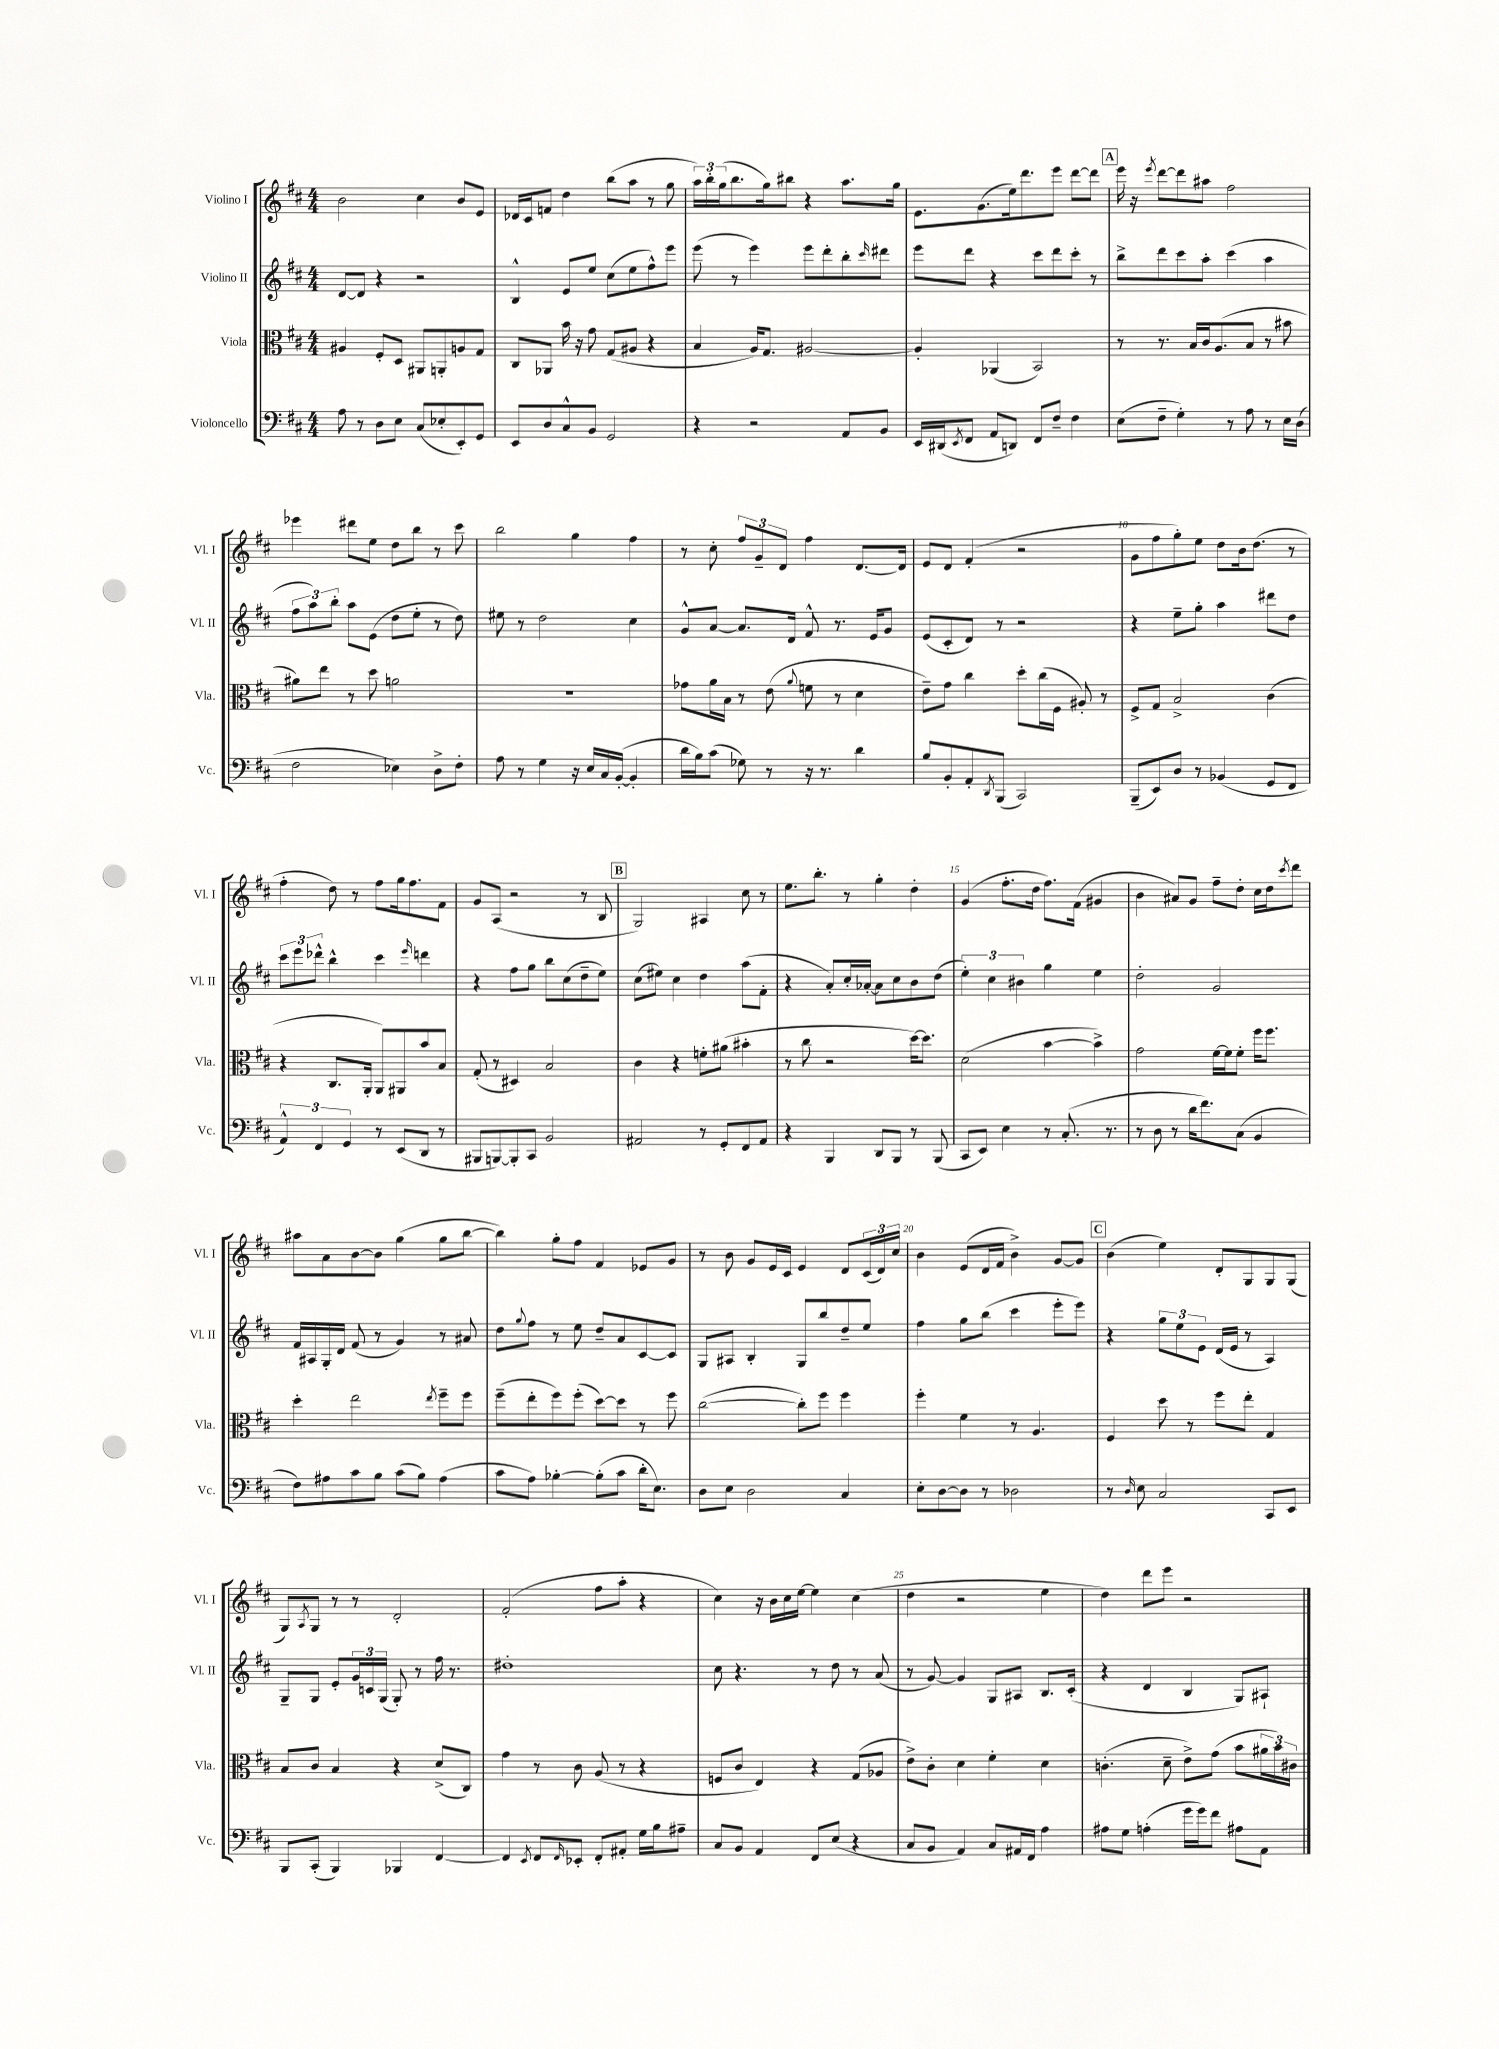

**kern	**kern	**kern	**kern
*part4	*part3	*part2	*part1
*staff4	*staff3	*staff2	*staff1
*I"Violoncello	*I"Viola	*I"Violino II	*I"Violino I
*I'Vc.	*I'Vla.	*I'Vl. II	*I'Vl. I
*clefF4	*clefC3	*clefG2	*clefG2
*k[f#c#]	*k[f#c#]	*k[f#c#]	*k[f#c#]
*M4/4	*M4/4	*M4/4	*M4/4
=1	=1	=1	=1
8A\	4A#X/	[8d/L	2b\
8r	.	8d/J]	.
8D\L	8F#'/L	4r	.
8E\J	8D/J	.	.
(8C#/L	8AA#X/L	2r	4cc#\
8E-X'/	8AAn'/	.	.
8EE'/)	8An/	.	8b/L
8GG/J	8G/J	.	8e/J
=2	=2	=2	=2
8EE/L	8C#/L	4B^^/	16d-X/LL
.	.	.	16c#/J
8D/	8AA-X/J	.	8fn/J
8C#^^/	16b\	8e/L	4dd\
.	16r	.	.
8BB/J	8g\	8ee/J	.
2GG/	(8G/L	(8cc#\L	(8bb\L
.	8A#X/J	8ee\	8aa\J
.	4r	8ff#^^\)	8r
.	.	8eee\J	8gg\
=3	=3	=3	=3
4r	4B/	(8eee\	24aa\LL)
.	.	.	24bb'\
.	.	.	(24gg\J
.	.	8r	8.bb\
2r	16A/KL)	4eee\)	.
.	8.G/J	.	16gg\k)
.	.	.	8bb#X\J
.	[2A#X/	8eee\L	4r
.	.	8ddd'\	.
8AA/L	.	8bb'\	8.aa\L
.	.	16qqccc#/	.
8BB/J	.	8ddd#X\J	.
.	.	.	16gg\Jk
=4	=4	=4	=4
16EE/LL	4A#'/]	8eee\L	8.e\L
(16DD#X/J	.	.	.
8qEE/	.	.	.
8FF#/J	.	8ddd\J	.
.	.	.	(8.g\
8AA/L	(4AA-X/	4r	.
8DDn/J)	.	.	16ee\k)
.	.	.	8.ddd\
8FF#/L	2BB/)	8ccc#\L	.
8F#~/J	.	8ddd\	8eee\J
4F#\	.	8ccc#'\J	[8ddd\L
.	.	8r	8ddd\J]
!!LO:REH:place=s1:t=A
=5	=5	=5	=5
(8E\L	8r	8bb^\L	16eee\
.	.	.	16r
.	.	.	8qeee/
8F#~\J	8.r	8ddd\	[8ddd\L
4G'\)	.	8ccc#\	8ddd\]
.	16B/LL	.	.
.	16c#/J	8aa'\J	8aa#X\J
.	(8.A/	.	.
8r	.	(4ccc#\	2ff#\
8A\	8B/J	.	.
8r	8r	4aa\	.
16E\LL	8b#X\	.	.
(16D\JJ	.	.	.
!!LO:LB:g=z
=6	=6	=6	=6
2F#\	8a#X\L)	12ff#\L	4eee-X\
.	.	12aa\)	.
.	8ee\J	.	.
.	.	12bb'\J	.
.	8r	8aa\L	8ddd#X\L
.	8dd\	(8e\J	8ee\J
4E-X\)	2an\	8dd\L	8dd\L
.	.	8ee'\J	8bb\J
8D^\L	.	8r	8r
8F#'\J	.	8dd\)	8ccc#\
=7	=7	=7	=7
8A\	1r	8ee#X\	2bb\
8r	.	8r	.
4G\	.	2dd\	.
16r	.	.	4gg\
16E/LL	.	.	.
16C#/	.	.	.
([16BB'/JJ	.	.	.
4BB'/]	.	4cc#\	4ff#\
=8	=8	=8	=8
16d\LL	8g-X\L	8g^^/L	8r
16B\J)	.	.	.
(8c#\J	16a\L	[8a/J	8cc#'\
.	16B\JJ	.	.
8G-X\)	8r	8.a/L]	12ff#/L
.	.	.	12g~/
8r	(8e\	.	.
.	.	.	12d/J
.	.	16d/Jk	.
.	8qqa/	.	.
16r	8fn\	8f#^^/	4ff#\
8.r	.	.	.
.	8r	8.r	.
4d\	4d\	.	[8.d/L
.	.	16e/KL	.
.	.	8g/J	.
.	.	.	16d/Jk]
=9	=9	=9	=9
8B/L	8e~\L)	(8e/L	8e/L
8BB'/	8g\J	8c#'/	8d/J
8AA'/	4cc#\	8d/J)	(4f#'/
8qDD/	.	.	.
(8BBB/J	.	8r	.
2CC#/)	8dd'\L	2r	2r
.	(16cc#\L	.	.
.	16F#\JJ	.	.
.	8A#X'/)	.	.
.	8r	.	.
=10	=10	=10	=10
(8BBB~/L	8F#^/L	4r	8g\L
8EE/)	8G/J	.	8ff#\
8D/J	2B^/	8ee~\L	8gg'\)
8r	.	8gg'\J	8ee\J
(4BB-X/	.	4aa\	8dd\L
.	.	.	16b\k
.	.	.	(8.dd\J
8GG/L	(4c#\	8ddd#X\L	.
8FF#/J	.	8dd\J	8r
!!LO:LB:g=z
=11	=11	=11	=11
6AA^^/)	4r	12ccc#\L	4ff#'\
.	.	12eee\	.
6FF#/	.	12ddd-X^^\J	.
.	8.C#/L	4bb^^\	8dd\)
6GG/	.	.	.
.	.	.	8r
.	16AA'/Jk	.	.
8r	8AA/L)	4ccc#\	8ff#\L
(8EE/L	8AA#X/	.	16gg\k
.	.	.	8.ff#\
.	.	16qqeee/	.
8DD/J	8b/	4dddn\	.
8r	8B/J	.	8f#\J
=12	=12	=12	=12
8BBB#X/L	(8G'/	4r	8g/L
[8BBBn/)	8r	.	(8A/J
8BBB'/]	4D#X/)	8ff#\L	2r
8CC#/J	.	8gg\J	.
2BB/	2B/	8bb\L	.
.	.	(8cc#\	.
.	.	8dd~\	8r
.	.	8ee\J)	8B/
!!LO:REH:place=s1:t=B
=13	=13	=13	=13
2AA#X/	4c#\	(8cc#\L	2G/)
.	.	8ee#X\J)	.
.	4r	4cc#\	.
8r	8fn'\L	4dd\	4A#X/
8GG'/L	(8a#X\J	.	.
8FF#/	4b#X'\	(8aa\L	8cc#\
8AA#/J	.	8f#'\J	8r
=14	=14	=14	=14
4r	8r	4r	8.ee\L
.	8cc#\	.	.
.	.	.	8.bb'\J
4BBB/	2r	8a'/L)	.
.	.	16cc#'/L	8r
.	.	[16a-X'/JJ	.
8DD/L	.	8a-\L]	4gg'\
8BBB/J	.	8cc#\	.
8r	[16dd\KL)	8b\	4dd'\
.	8.dd\J]	.	.
(8BBB/	.	(8dd\J	.
=15	=15	=15	=15
8CC#/L	(2d\	6ee'\)	(4g/
8EE/J)	.	.	.
.	.	6cc#\	.
4E\	.	.	8.ff#'\L
.	.	6b#X\	.
.	.	.	16dd\Jk
8r	[4b\	4gg\	8.ff#\L)
(8.C#'/	.	.	.
.	.	.	(16f#\Jk
.	4b^\])	4ee\	4g#X/
8.r	.	.	.
=16	=16	=16	=16
8r	2g\	2dd'\	4b\
8D\	.	.	.
8r	.	.	8a#X/L)
16d\KL	.	.	8g/J
8.f#\)	.	.	.
.	[16f#\LL	2g/	8ff#~\L
.	16f#\J]	.	.
(8C#\J	8f#'\J	.	8dd'\J
4BB/	16ff#\KL	.	16cc#\LL
.	8.ff#\J	.	16dd\J
.	.	.	8qccc#/
.	.	.	8ddd\J
!!LO:LB:g=z
=17	=17	=17	=17
8F#\L)	4dd'\	16f#/LL	8aa#X\L
.	.	16A#X/	.
8A#X\	.	16G'/	8a\
.	.	16d/JJ	.
8c#\	2ee\	(8f#/	[8b\
8B\J	.	8r	8b\J]
(8c#\L	.	4g/)	(4gg\
8B\J)	.	.	.
.	8qee/	.	.
(4A#\	8ff#~\L	8r	8gg\L
.	8ff#\J	8a#X/	[8bb\J
=18	=18	=18	=18
8c#\L	(8ff#~\L	8dd\L	4bb\])
.	.	8qqgg/	.
8A\J)	8ee'\	8ff#\J	.
[4B-X'\	8ff#\)	8r	8gg'\L
.	(8ff#'\J	8ee\	8ff#\J
(8B-'\L]	[8dd\L)	8dd~/L	4f#/
8c#\J	8dd\J]	8a/	.
16d'\KL	8r	[8c#/	8e-X/L
8.E\J)	.	.	.
.	8ff#\	8c#/J]	8g/J
=19	=19	=19	=19
8D\L	([2cc#\	8G/L	8r
8E\J	.	8A#X/J	8b\
2D\	.	4B'/	8g/L
.	.	.	16e/L
.	.	.	16c#/JJ
.	8cc#'\L])	8G/L	4e/
.	8ff#\J	8bb/	.
4C#/	4ff#\	8dd~/	8d/L
.	.	8ee/J	(24c#/L
.	.	.	24d/)
.	.	.	24cc#/JJ
=20	=20	=20	=20
8E'\L	4ff#'\	4ff#\	4b\
[8D\	.	.	.
8D\J]	4f#\	8gg\L	(8e/L
8r	.	(8bb\J	16d/L
.	.	.	16f#/JJ
2D-X\	8r	4ccc#\	4b^\)
.	4.A/	.	.
.	.	8eee'\L	[8g/L
.	.	8eee\J)	8g/J]
!!LO:REH:place=s1:t=C
=21	=21	=21	=21
8r	4F#/	4r	(4b\
16qqD/	.	.	.
8E\	.	.	.
2C#/	8dd\	12gg\L	4ee\)
.	.	12ee\	.
.	8r	.	.
.	.	12e\J	.
.	8ff#\L	(16d/LL	8d'/L
.	.	16e/JJ	.
.	8ee'\J	8r	8G/
8CC#/L	4G/	4A/)	8G/
8EE/J	.	.	(8G/J
!!LO:LB:g=z
=22	=22	=22	=22
8BBB/L	8B/L	8G~/L	8G/L)
.	.	.	8qA/
(8CC#'/J	8c#/J	8G/J	8G/J
4BBB/)	4B/	8e'/L	8r
.	.	24g/L	8r
.	.	24cn/	.
.	.	(24G/JJ	.
4BBB-X/	4r	8G'/)	2d'/
.	.	8r	.
[4FF#/	(8d^/L	16ff#\	.
.	.	8.r	.
.	8C#/J)	.	.
=23	=23	=23	=23
4FF#/]	4g\	1dd#X'	(2f#'/
8qEE/	.	.	.
8FF#/L	8r	.	.
16qqFF#/	.	.	.
8EE-X'/J	8c#\	.	.
8FF#'/L	(8A/	.	8ff#\L
8AA#X'/J	8r	.	8aa'\J
16G\LL	4r	.	4r
16B\J	.	.	.
8A#X~\J	.	.	.
=24	=24	=24	=24
8C#/L	8Fn/L	8cc#\	4cc#\)
8BB/J	8c#/J	4.r	.
4AA/	4E/)	.	16r
.	.	.	16b\LL
.	.	.	16cc#\
.	.	.	[16ee\JJ
8FF#/L	4r	8r	4ee\]
(8E/J	.	8dd\	.
4r	(8G/L	8r	(4cc#\
.	8A-X/J	(8a/	.
=25	=25	=25	=25
8C#/L	8e^\L)	8r	4dd\
8BB/J	8c#'\J	[8g/)	.
4AA/)	4d\	4g/]	2r
8C#/L	4f#'\	8G/L	.
16AA#X/L	.	8A#X/J	.
16FF#/JJ	.	.	.
4A\	4d\	8.B/L	4ee\
.	.	(16c#'/Jk	.
=26	=26	=26	=26
8A#X\L	(4.cn'\	4r	4dd\)
8G\J	.	.	.
(4An'\	.	4d/	8ddd\L
.	8d~\	.	8eee\J
16g\LL	8e^\L)	4B/	2r
16g\J)	.	.	.
8f#\J	(8g\J	.	.
8A#X\L	8b\L	8G/L)	.
8AA\J	24a#X\L	8A#X`/J	.
.	24b\)	.	.
.	24c#X\JJ	.	.
==	==	==	==
*-	*-	*-	*-
